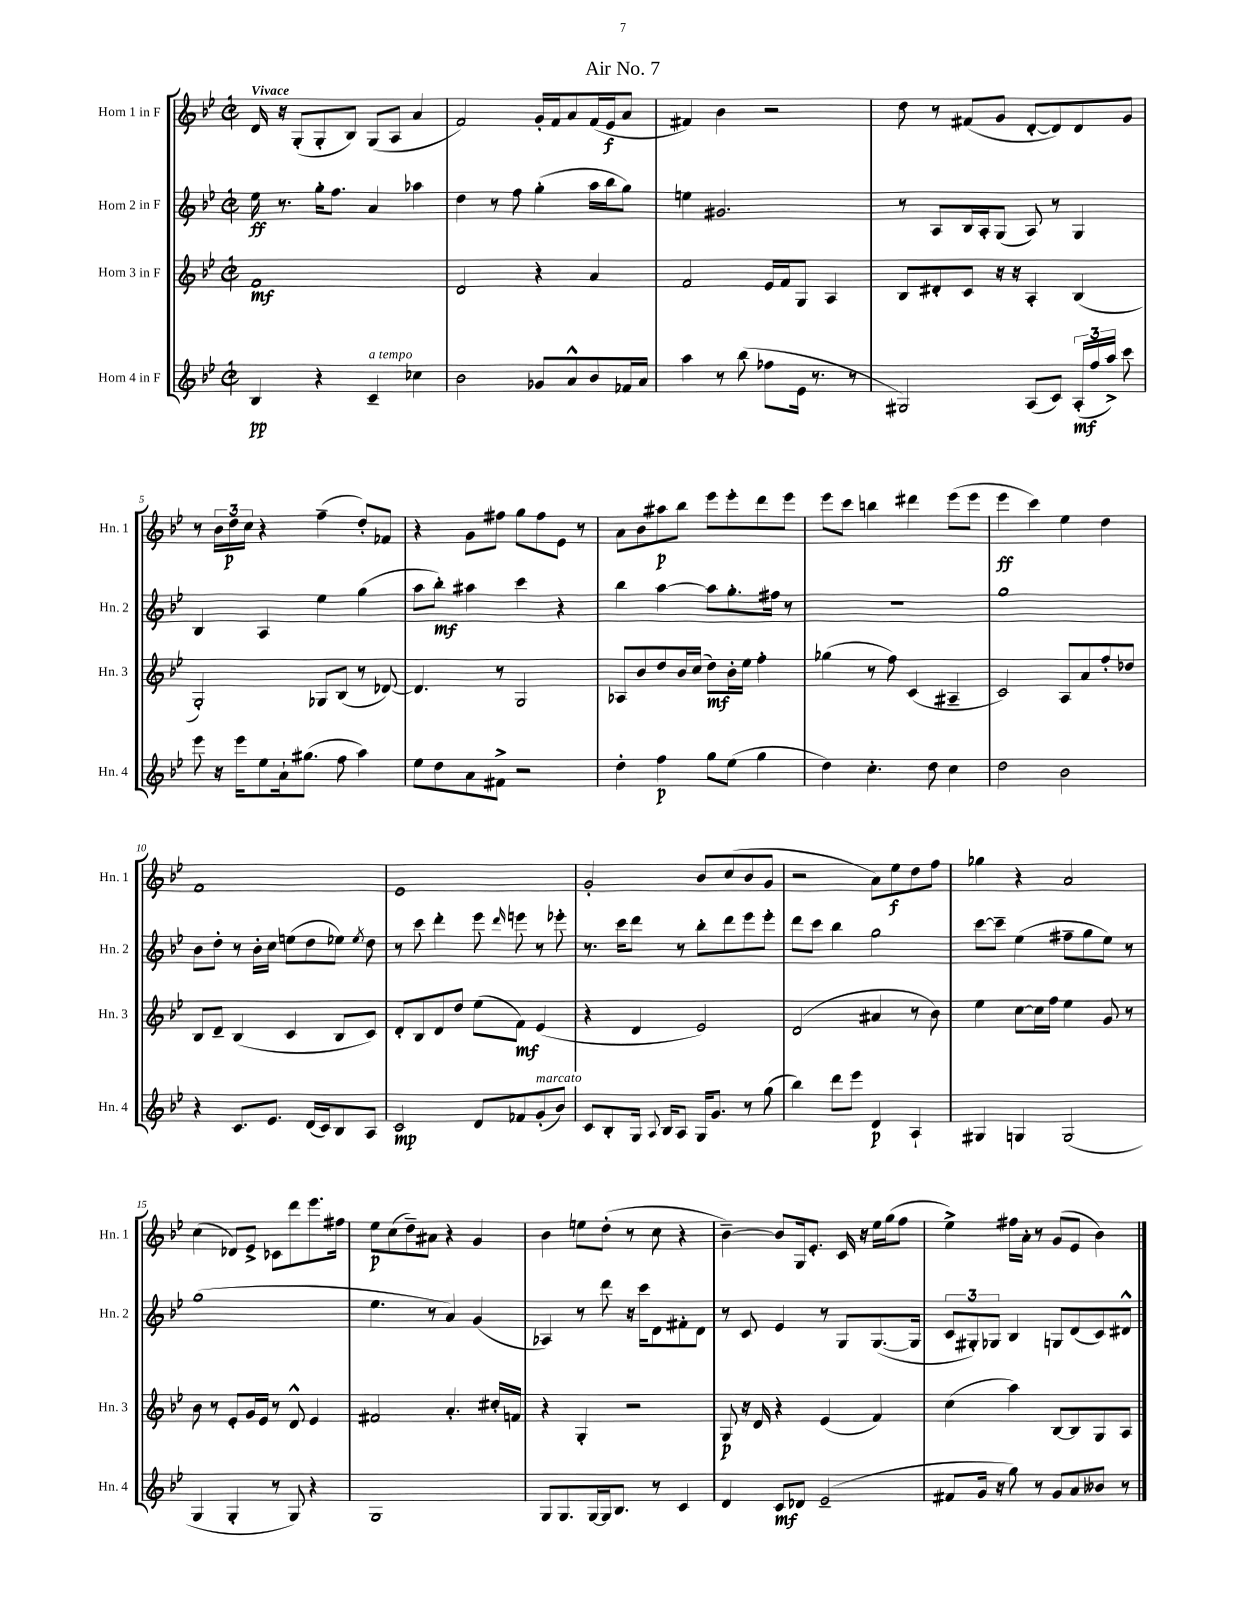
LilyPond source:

\header { title = "Air No. 7" }
<<
\new StaffGroup <<
\new Staff = "s0" \with { instrumentName = "Horn 1 in F" shortInstrumentName = "Hn. 1" } {
    \clef treble \key bes \major \defaultTimeSignature \time 2/2 \tempo "Vivace"
    \autoBeamOff d'16 r16 g8[-.( g8-. bes8]) g8[( a8] a'4 |
    f'2) g'16[-. f'16 a'8 f'16( ees'16\f a'8] |
    fis'4) bes'4 r2 |
    d''8 r8 fis'8[( g'8] d'8[~-. d'8) d'8 g'8] |
    r8 \tuplet 3/2 { bes'16[ d''16\p c''16] } r4 f''4--( d''8[-.) fes'8] |
    r4 g'8[ fis''8] g''8[ fis''8 ees'8] r8 |
    a'8[ bes'8 ais''8\p bes''8] ees'''8[ ees'''8-. d'''8 ees'''8] |
    ees'''8[ c'''8] b''4 dis'''4 ees'''8[( ees'''8] |
    ees'''4\ff c'''4) ees''4 d''4 |
    f'1 |
    ees'1 |
    g'2-. bes'8[ c''8( bes'8 g'8] |
    r2 a'8[) ees''8\f d''8 f''8] |
    ges''4 r4 a'2 |
    c''4( des'8[) ees'8]-> ces'8[ d'''8 ees'''8. fis''16] |
    ees''8[\p c''8( d''8--) ais'8] r4 g'4 |
    bes'4 e''8[ d''8]-.( r8 c''8 r4 |
    bes'4~--) bes'8[ g16 ees'8.]-. c'16 r16 ees''16[ g''16( f''8] |
    ees''4->) fis''16[ a'16]-. r8 g'8[( ees'8] bes'4) \bar "|." |
}
\new Staff = "s1" \with { instrumentName = "Horn 2 in F" shortInstrumentName = "Hn. 2" } {
    \clef treble \key bes \major \defaultTimeSignature \time 2/2
    \autoBeamOff ees''16\ff r8. g''16[-. f''8.] a'4 aes''4 |
    d''4 r8 f''8 g''4-.( a''16[ bes''16 g''8]) |
    e''4 gis'2. |
    r8 a8[ bes16 a16-. g8]( a8) r8 g4 |
    bes4 a4 ees''4 g''4( |
    a''8[ bes''8]-.\mf) ais''4 c'''4 r4 |
    bes''4 a''4~ a''8[ g''8.-. fis''16] r8 |
    r1 |
    g''1 |
    bes'8[ d''8]-. r8 bes'16[-. c''16] e''8[( d''8 ees''8]) \acciaccatura { ees''8 } d''8 |
    r8 c'''8 d'''4-. ees'''8 \grace { d'''16 } e'''8 r8 ees'''8-. |
    r8. c'''16[ d'''8] r8 bes''8[-. d'''8 ees'''8 ees'''8]-. |
    d'''8[ c'''8] bes''4 g''2 |
    c'''8[~ c'''8]-- ees''4( fis''8[-- g''8 ees''8]) r8 |
    g''1( |
    ees''4. r8 a'4) g'4( |
    aes4) r8 d'''8 r16 c'''16[ d'8 fis'8-. d'8] |
    r8 c'8 ees'4 r8 g8[ g8.~( g16] |
    \tuplet 3/2 { c'8[ gis8-.) ges8] } bes4 g8[ d'8( c'8) dis'8]-^ \bar "|." |
}
\new Staff = "s2" \with { instrumentName = "Horn 3 in F" shortInstrumentName = "Hn. 3" } {
    \clef treble \key bes \major \defaultTimeSignature \time 2/2
    \autoBeamOff f'1\mf |
    d'2 r4 a'4 |
    f'2 ees'16[ f'16 g8] a4 |
    bes8[ dis'8-. c'8] r16 r16 a4-. bes4( |
    g2-.) ges8[ bes8]( r8 des'8~) |
    des'4. r8 g2 |
    aes8[ bes'8 d''8 bes'16 c''16]( d''8[\mf) bes'16-. ees''16] f''4-. |
    ges''4( r8 f''8) c'4( ais4-- |
    c'2) a8[ a'8 f''8-. des''8] |
    bes8[ d'8]-- bes4( c'4 bes8[ c'8]) |
    d'8[-. bes8 d'8 d''8] ees''8[( f'8]\mf) ees'4( |
    r4 d'4 ees'2) |
    d'2( ais'4 r8 bes'8) |
    ees''4 c''8[~ c''16 f''16] ees''4 g'8 r8 |
    bes'8 r8 ees'8[-. g'16 ees'16] r8 d'8-^ ees'4 |
    fis'2 a'4.-. cis''16[-. f'16] |
    r4 g4-. r2 |
    g8\p r16 d'16 r4 ees'4( f'4) |
    c''4( a''4) bes8[~ bes8 g8 a8] \bar "|." |
}
\new Staff = "s3" \with { instrumentName = "Horn 4 in F" shortInstrumentName = "Hn. 4" } {
    \clef treble \key bes \major \defaultTimeSignature \time 2/2
    \autoBeamOff bes4\pp r4 c'4--^\markup { \italic "a tempo" } ces''4 |
    bes'2 ges'8[ a'8-^ bes'8 fes'16 a'16] |
    a''4 r8 bes''8( fes''8[ ees'16] r8. r8 |
    gis2) a8[( c'8]) \tuplet 3/2 { a16[-.\mf( f''16 a''16]->) } c'''8 |
    ees'''8 r16 ees'''16[ ees''8 a'16-! gis''8.]( f''8 a''4) |
    ees''8[ d''8 a'8 fis'8]-> r2 |
    d''4-. f''4\p g''8[ ees''8]( g''4 |
    d''4) c''4.-. d''8 c''4 |
    d''2 bes'2 |
    r4 c'8.[ ees'8.] d'16[( c'16) bes8 a8] |
    c'2\mp d'8[ fes'8 g'8-.^\markup { \italic "marcato" }( bes'8]) |
    c'8[ bes8-. g16] \appoggiatura { a8 } bes16[ a8] g16[ g'8.] r8 g''8( |
    bes''4) d'''8[ ees'''8] d'4\p a4-! |
    gis4 g4 g2( |
    g4 g4-. r8 g8) r4 |
    g1 |
    g8[ g8. g16~ g16 bes8.] r8 c'4 |
    d'4 c'8[\mf des'8] ees'2--( |
    fis'8[ g'16] r16 g''8) r8 g'8[ a'8 beses'8] r8 \bar "|." |
}
>>
>>
